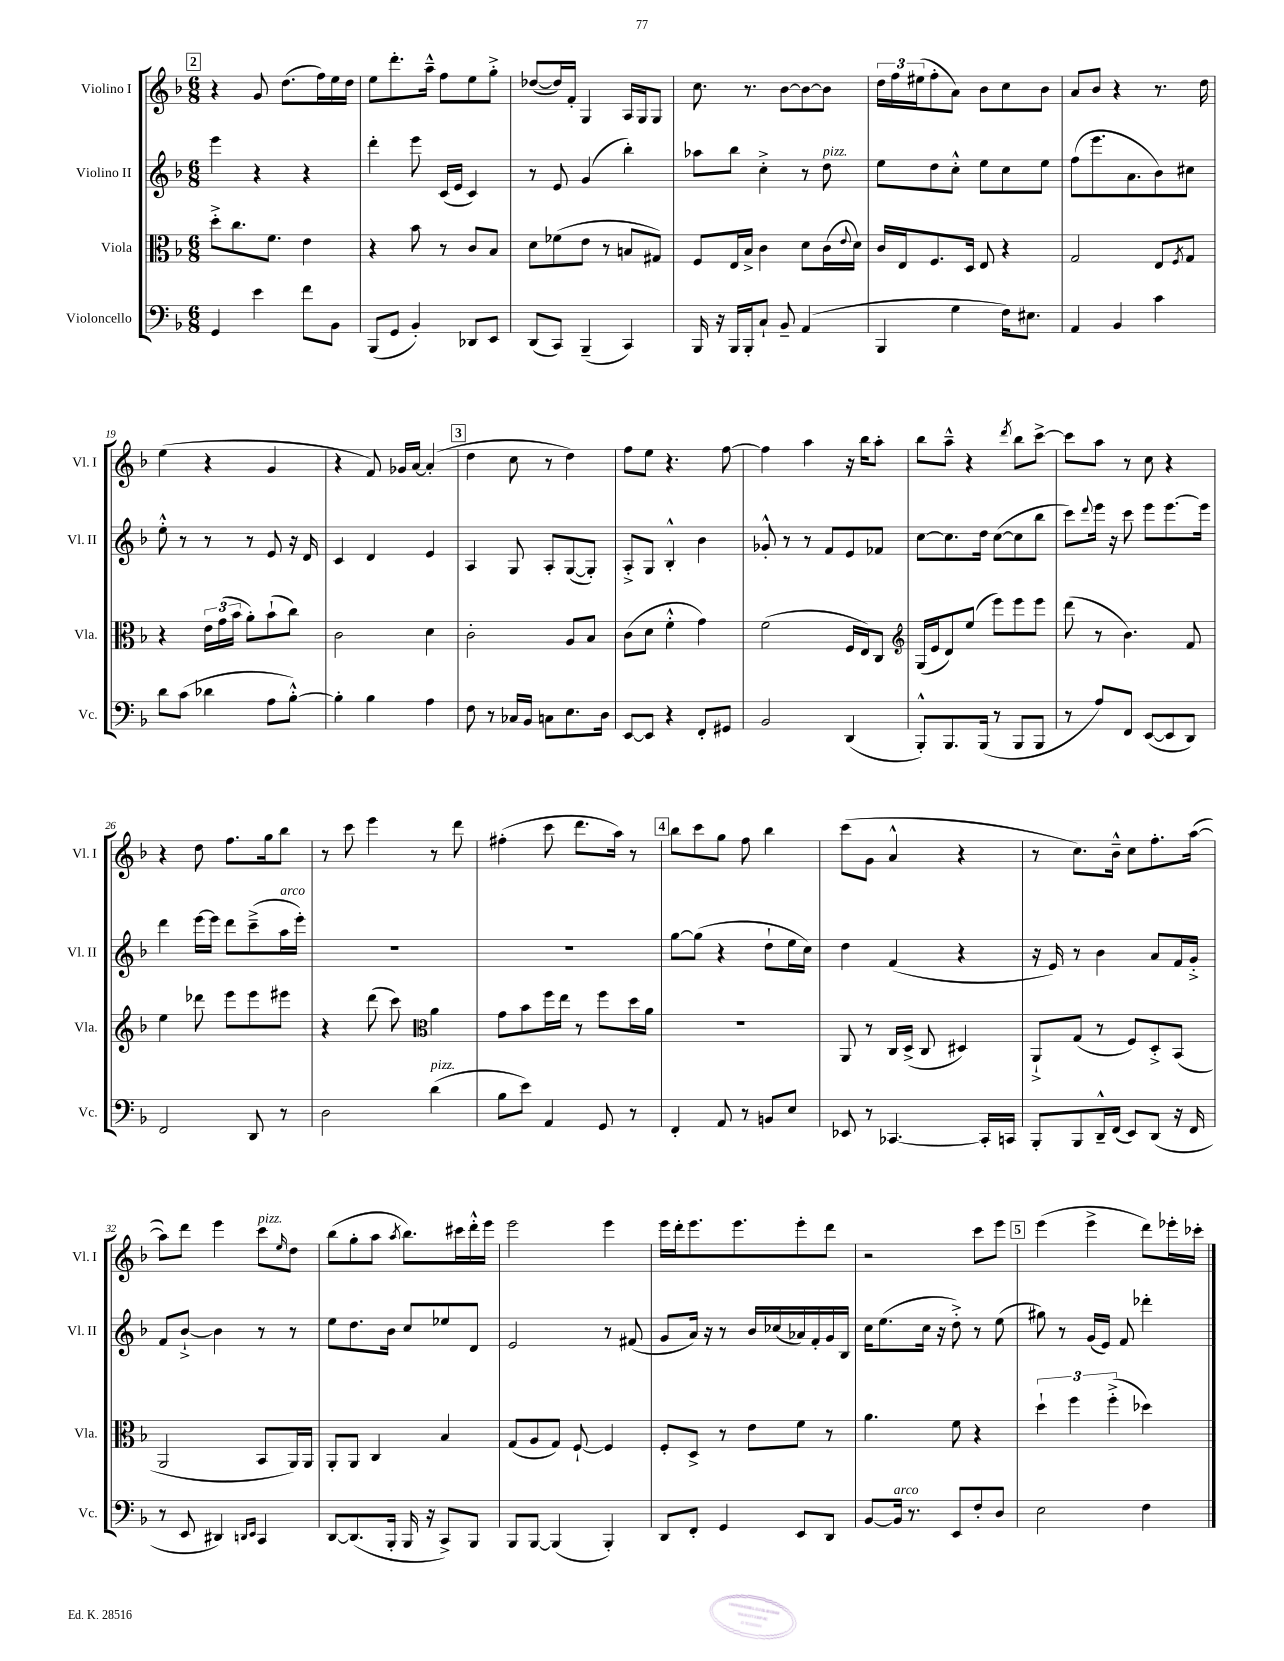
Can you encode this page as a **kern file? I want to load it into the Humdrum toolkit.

**kern	**kern	**kern	**kern
*part4	*part3	*part2	*part1
*staff4	*staff3	*staff2	*staff1
*I"Violoncello	*I"Viola	*I"Violino II	*I"Violino I
*I'Vc.	*I'Vla.	*I'Vl. II	*I'Vl. I
*clefF4	*clefC3	*clefG2	*clefG2
*k[b-]	*k[b-]	*k[b-]	*k[b-]
*M6/8	*M6/8	*M6/8	*M6/8
!!LO:REH:place=s1:t=2
=13	=13	=13	=13
4GG/	8dd'^\L	4eee\	4r
.	8.cc\	.	.
4e\	.	4r	8g/
.	8.f\J	.	.
.	.	.	(8.dd\L
8f\L	4e\	4r	.
.	.	.	16ff\L)
8BB-\J	.	.	16ee\
.	.	.	16dd\JJ
=14	=14	=14	=14
(8BBB-/L	4r	4ddd'\	8ee\L
8GG/J	.	.	8.ddd'\
4BB-'/)	8b-\	8eee\	.
.	.	.	16aa~^^\Jk
.	8r	(16c/LL	8ff\L
.	.	16e/JJ	.
8DD-X/L	8c/L	4c/)	8ee\
8EE/J	8B-/J	.	8gg'^\J
=15	=15	=15	=15
(8DD/L	8d\L	8r	([8dd-X/L
8CC/J)	(8f-X\	8e/	16dd-/L])
.	.	.	16f'/JJ
(4BBB-~/	8e\J	(4g/	4G/
.	8r	.	.
4CC/)	8Bn/L	4bb-'\)	16A/LL
.	.	.	16G/J
.	8G#X/J)	.	8G/J
=16	=16	=16	=16
16BBB-/	8F/L	8aa-X\L	8.cc\
16r	.	.	.
16BBB-/LL	16E/L	8bb-\J	.
16BBB-'/J	16B-^/JJ	.	8.r
8C`/J	4c\	4cc'^\	.
8BB-~/	.	.	[8b-\L
(4AA/	8d\L	8r	8b-\_
!	!	!LO:TX:a:i:t=pizz.	!
.	(16c\L	8dd\	8b-\J]
.	8qqe/	.	.
.	16d\JJ)	.	.
=17	=17	=17	=17
4BBB-/	16c/LL	8ee\L	24dd\LL
.	.	.	24ff\
.	16E/J	.	.
.	.	.	(24ee#X\J
.	8.F/	8dd\	8ff'\
4G\	.	8cc'^^\J	8a\J)
.	16D/Jk	.	.
.	8E/	8ee\L	8b-\L
16F\KL)	4r	8cc\	8cc\
8.E#X\J	.	.	.
.	.	8ee\J	8b-\J
=18	=18	=18	=18
4AA/	2G/	(8ff\L	8a/L
.	.	8.eee\	8b-/J
4BB-/	.	.	4r
.	.	8.a\	.
4c\	8E/L	8b-\)	8.r
.	8qF/	.	.
.	8G/J	8cc#X\J	.
.	.	.	16dd\
!!LO:LB:g=z
=19	=19	=19	=19
8d\L	4r	8ee'^^\	(4ee\
(8c\J	.	8r	.
4d-X\	24e\LL	8r	4r
.	(24g\	.	.
.	24b-\JJ	.	.
.	8a'\L)	8r	.
8A\L	(8b-`\	8e/	4g/
[8B-'^^\J)	8cc\J)	16r	.
.	.	16d/	.
=20	=20	=20	=20
4B-'\]	2c\	4c/	4r
4B-\	.	4d/	8f/)
.	.	.	16g-X/LL
.	.	.	[16a/JJ
4A\	4d\	4e/	(4a'/]
!!LO:REH:place=s1:t=3
=21	=21	=21	=21
8F\	2c'\	4A/	4dd\
8r	.	.	.
16C-X/LL	.	8G/	8cc\
16BB-/JJ	.	.	.
8Cn\L	.	8A'/L	8r
8.E\	8A/L	([8G/	4dd\)
.	8B-/J	8G'/J])	.
16D\Jk	.	.	.
=22	=22	=22	=22
[8EE/L	(8c\L	8A'^/L	8ff\L
8EE/J]	8d\J	8G/J	8ee\J
4r	4f'^^\	4B-'^^/	4.r
8FF'/L	4g\)	4b-\	.
8GG#X/J	.	.	[8ff\
=23	=23	=23	=23
2BB-/	(2f\	8g-X'^^/	4ff\]
.	.	8r	.
.	.	8r	4aa\
.	.	8f/L	.
(4DD/	16F/LL	8e/	16r
.	16E/J)	.	16bb-\KL
.	8C/J	8f-X/J	8aa'\J
=24	=24	=24	=24
*	*clefG2	*	*
8BBB-'^^/L)	(16G/LL	[8cc\L	8bb-\L
.	16e/J	.	.
8.BBB-/	8d/)	8.cc\]	8aa~^^\J
.	(8ee/J	.	4r
(16BBB-/Jk	.	16dd\Jk	.
8r	8eee\L)	([8cc\L	.
.	.	.	8qddd/
8BBB-/L	8eee\	8cc\]	8bb-\L
8BBB-/J	8eee\J	8bb-\J	[8ccc^\J
=25	=25	=25	=25
8r	(8ddd\	8ccc\L)	8ccc\L]
.	.	8qqddd/	.
8A/L)	8r	16eee\Jk	8aa\J
.	.	16r	.
8FF/J	4.b-\)	8ccc\	8r
([8EE/L	.	8eee\L	8cc\
8EE/]	.	[8.eee\	4r
8DD/J)	8f/	.	.
.	.	16eee\Jk]	.
!!LO:LB:g=z
=26	=26	=26	=26
2FF/	4ee\	4ddd\	4r
.	8ddd-X\	[16eee\LL	8dd\
.	.	16eee\JJ]	.
.	8eee\L	8ddd\L	8.ff\L
8DD/	8eee\	(8ccc~^\	.
.	.	.	16gg\k
!	!	!LO:TX:a:i:t=arco	!
8r	8eee#X\J	16aa\L	8bb-\J
.	.	16eee'\JJ)	.
=27	=27	=27	=27
2D\	4r	2.r	8r
.	.	.	8ccc\
.	(8ddd\	.	4eee\
.	8ccc\)	.	.
*	*clefC3	*	*
!LO:TX:a:i:t=pizz.	!	!	!
(4d\	4a\	.	8r
.	.	.	8ddd\
=28	=28	=28	=28
8B-\L	8g\L	2.r	(4ff#X'\
8e\J)	8b-\	.	.
4AA/	16ff\L	.	8ccc\
.	16ee\JJ	.	.
.	8r	.	8.ddd\L
8GG/	8ff\L	.	.
.	.	.	16aa\Jk)
8r	16dd\L	.	8r
.	16a\JJ	.	.
!!LO:REH:place=s1:t=4
=29	=29	=29	=29
4FF'/	2.r	[8gg\L	8bb-\L
.	.	(8gg\J]	8ccc\
8AA/	.	4r	8gg\J
8r	.	.	8ff\
8BBn/L	.	8dd`\L	4bb-\
8E/J	.	16ee\L	.
.	.	16cc\JJ)	.
=30	=30	=30	=30
8EE-X/	8AA/	4dd\	(8ccc\L
8r	8r	.	8g\J
[4.CC-X/	16C/LL	(4f/	4a^^/
.	(16D^/JJ	.	.
.	8C/	.	.
.	4D#X/)	4r	4r
16CC-'/LL]	.	.	.
16CCn/JJ	.	.	.
=31	=31	=31	=31
8BBB-'/L	8AA`^/L	16r	8r
.	.	16e/)	.
8BBB-/	(8G/J	8r	8.cc\L)
16DD~^^/L	8r	4b-\	.
(16FF/JJ	.	.	16b-~^^\Jk
8EE/L)	8F/L)	.	8cc\L
(8DD/J	8D'^/	8a/L	8.ff'\
16r	(8BB-/J	16f/L	.
16FF/	.	16g'^/JJ	([16aa\Jk
!!LO:LB:g=z
=32	=32	=32	=32
8r	2AA/	8f/L	8aa\L])
8EE/	.	[8b-`^/J	8ddd\J
4DD#X/)	.	4b-\]	4eee\
16qqDDn/LL	.	.	.
16qqEE/JJ	.	.	.
!	!	!	!LO:TX:a:i:t=pizz.
4CC/	8BB-/L	8r	8ccc\L
.	.	.	16qqee/
.	16AA/L)	8r	8dd\J
.	16AA/JJ	.	.
=33	=33	=33	=33
[8DD/L	8AA'/L	8ee\L	(8bb-\L
(8.DD/]	8AA/J	8.dd\	8gg'\
.	4C/	.	8aa\J
16BBB-'/Jk	.	16b-\Jk	.
.	.	.	8qaa/
16BBB-/	.	8cc/L	8.bb-\L)
16r	.	.	.
8CC^/L)	4B-/	8ee-X/	.
.	.	.	16ccc#X\L
8BBB-/J	.	8d/J	16ddd'^^\
.	.	.	16eee\JJ
=34	=34	=34	=34
8BBB-/L	(8G/L	2e/	2eee\
[8BBB-/J	8A/	.	.
(4BBB-/]	8G/J)	.	.
.	[8F`/	.	.
4BBB-'/)	4F/]	8r	4eee\
.	.	(8f#X/	.
=35	=35	=35	=35
8DD/L	8F'/L	8g/L	16eee\LL
.	.	.	16ddd'\J
8FF'/J	8D^/J	16a/Jk)	8.eee\
.	.	16r	.
4GG/	8r	8r	.
.	.	.	8.eee\
.	8e\L	16b-/LL	.
.	.	(16cc-X/	.
8EE/L	8f\J	16a-X/)	8eee'\
.	.	16f'/	.
8DD/J	8r	16g/	8ddd\J
.	.	16B-/JJ	.
=36	=36	=36	=36
[8BB-/L	4.a\	16cc\KL	2r
.	.	(8.ee\	.
!LO:TX:a:i:t=arco	!	!	!
16BB-/Jk]	.	.	.
8.r	.	.	.
.	.	16cc\Jk	.
.	.	16r	.
8EE/L	8f\	8dd'^\)	.
8F'/	4r	8r	8ccc\L
8D/J	.	(8ee\	8eee\J
!!LO:REH:place=s1:t=5
=37	=37	=37	=37
2E\	6dd`\	8gg#X\)	(4eee\
.	.	8r	.
.	6ff\	.	.
.	.	(16g/LL	4eee^\
.	.	16e/JJ)	.
.	(6ff'^\	.	.
.	.	8f/	.
4F\	4dd-X\)	4ddd-X'\	8ddd\L)
.	.	.	16eee-X'\L
.	.	.	16ccc-X'\JJ
==	==	==	==
*-	*-	*-	*-
